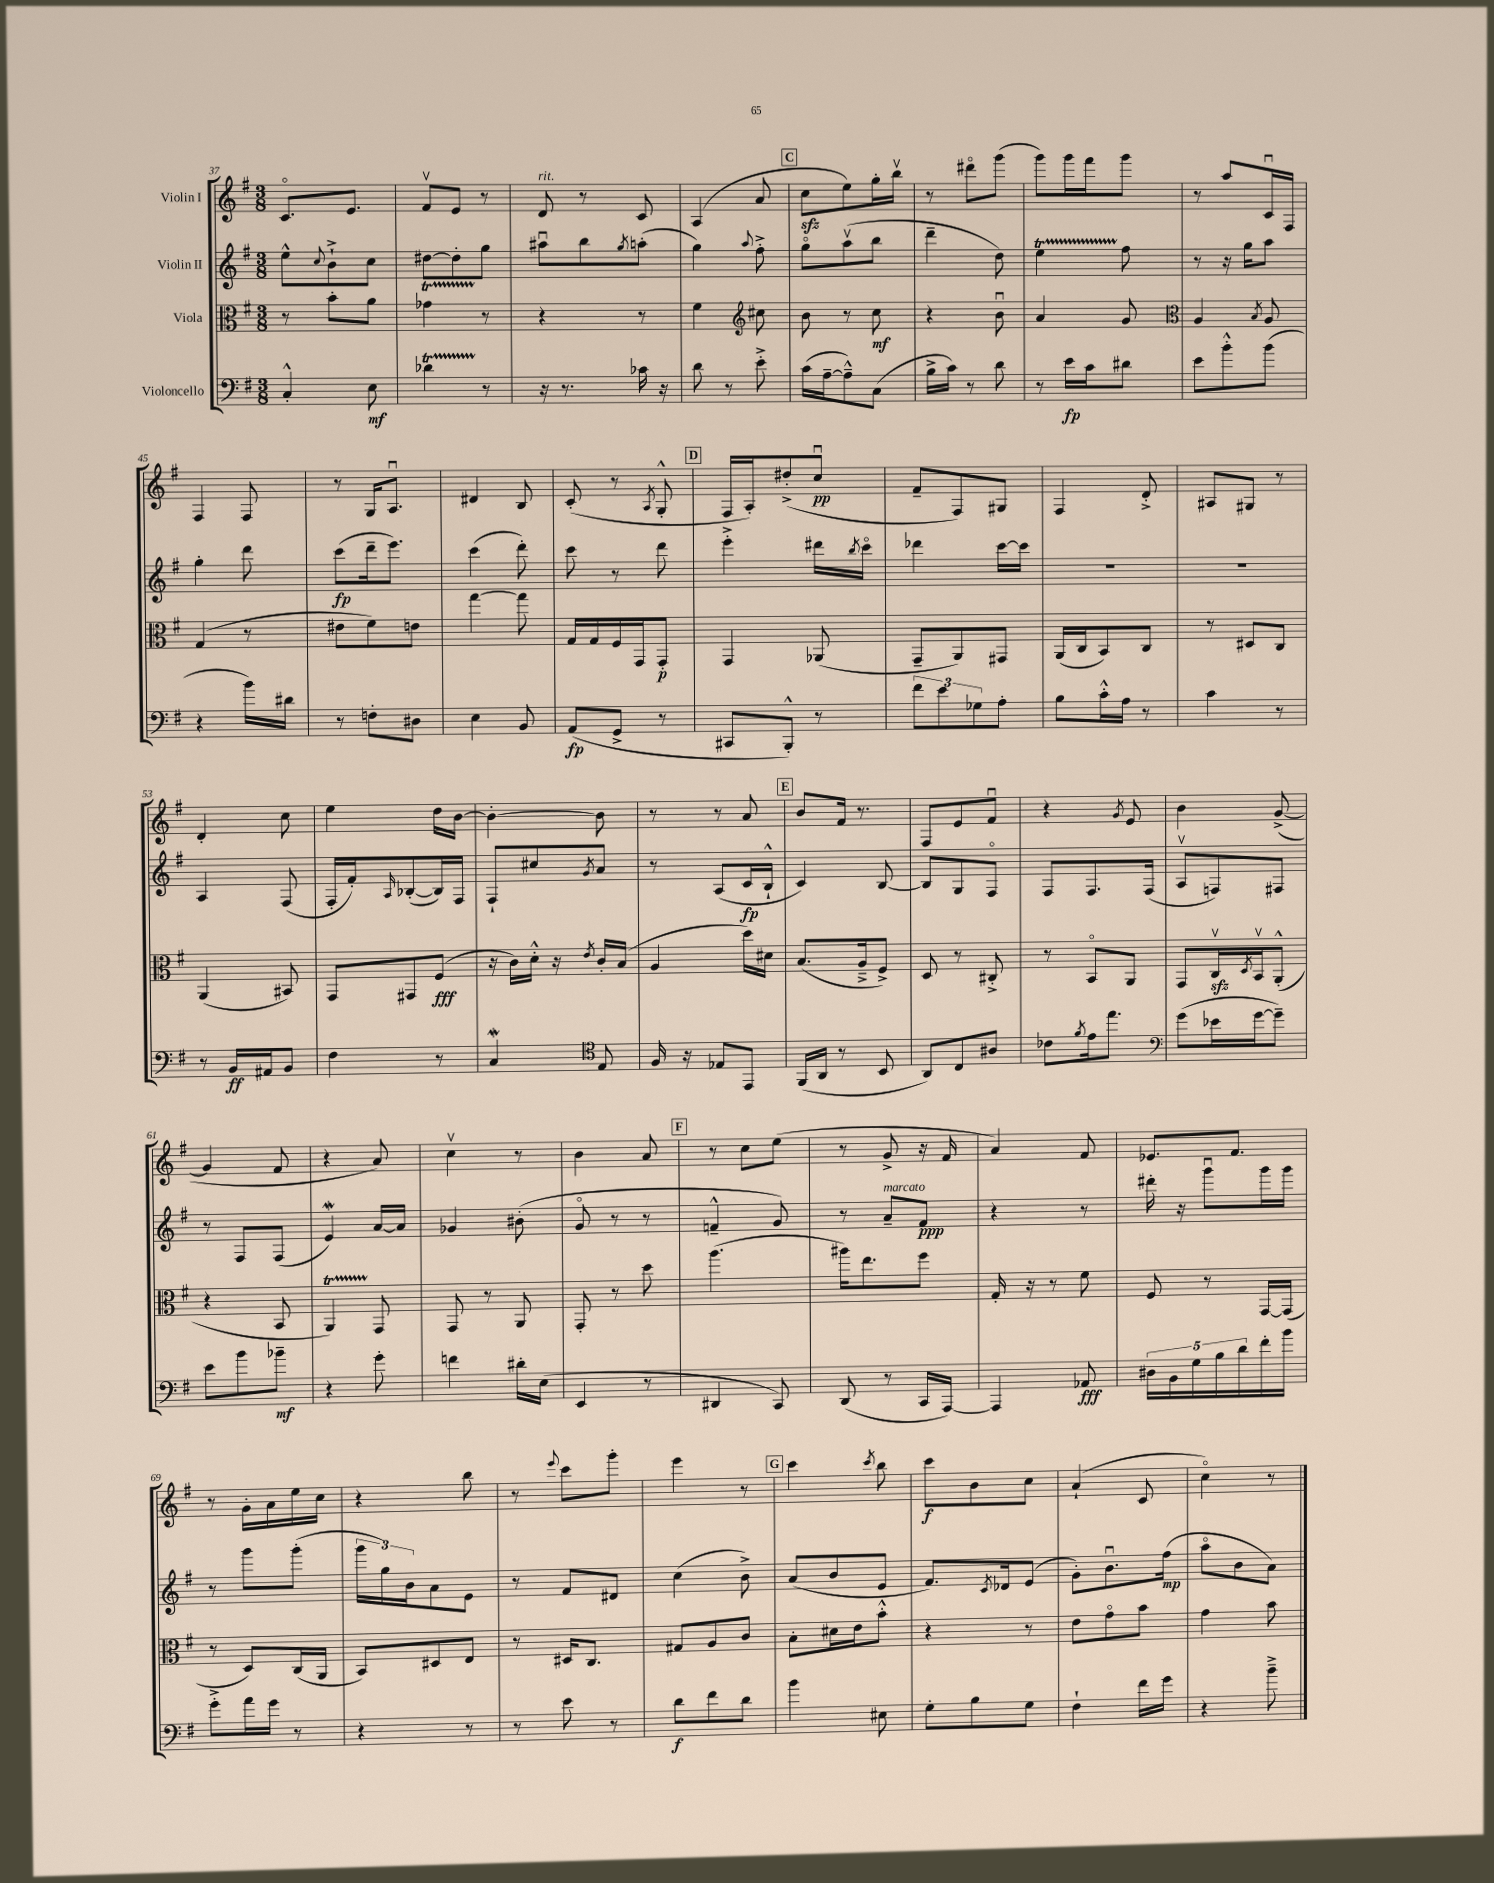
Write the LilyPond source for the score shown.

<<
\new StaffGroup <<
\new Staff = "s0" \with { instrumentName = "Violin I" } {
    \clef treble \key g \major \numericTimeSignature \time 3/8
    c'8.\flageolet e'8. |
    fis'8\upbow e'8 r8 |
    d'8^\markup { \italic "rit." } r8 c'8 |
    a4( a'8 |
    \mark \markup { \box "C" } c''8\sfz e''8) g''16-. b''16\upbow |
    r8 dis'''8\flageolet g'''8( |
    g'''8) g'''16 fis'''16 g'''8 |
    r8 a''8 c'16\downbow fis16 |
    fis4 fis8 |
    r8 g16 a8.\downbow |
    dis'4 b8 |
    c'8-.( r8 \acciaccatura { a8 } g8-.-^ |
    \mark \markup { \box "D" } fis16 a16-.) dis''8-.->( c''8\downbow\pp |
    fis'8-- fis8) gis8 |
    fis4 d'8-.-> |
    ais8 gis8 r8 |
    d'4-. c''8 |
    e''4 d''16 b'16~ |
    b'4~-. b'8 |
    r8 r8 a'8 |
    \mark \markup { \box "E" } b'8 fis'16 r8. |
    fis8 e'8 fis'8\downbow |
    r4 \acciaccatura { g'8 } e'8 |
    b'4 g'8~->( |
    g'4 fis'8 |
    r4 a'8) |
    c''4\upbow r8 |
    b'4 a'8 |
    \mark \markup { \box "F" } r8 c''8 e''8( |
    r8 g'8-> r16 fis'16 |
    a'4) fis'8 |
    ees'8. fis'8. |
    r8 g'16-. a'16 e''16 c''16 |
    r4 b''8 |
    r8 \appoggiatura { e'''8 } c'''8 g'''8-. |
    e'''4 r8 |
    \mark \markup { \box "G" } c'''4 \acciaccatura { c'''8 } b''8 |
    c'''8\f b'8 c''8 |
    a'4-!( c'8 |
    c''4\flageolet) r8 \bar "|." |
}
\new Staff = "s1" \with { instrumentName = "Violin II" } {
    \clef treble \key g \major \numericTimeSignature \time 3/8
    e''8-^ \appoggiatura { c''8 } b'8-!-> c''8 |
    dis''8~ dis''8-. g''8 |
    ais''8\downbow b''8 \acciaccatura { g''8 } a''8-.( |
    g''4) \appoggiatura { a''8 } fis''8-.-> |
    \mark \markup { \box "C" } g''8\flageolet a''8\upbow( b''8 |
    d'''4-- d''8) |
    e''4\startTrillSpan fis''8\stopTrillSpan |
    r8 r16 g''16 a''8 |
    g''4-. d'''8 |
    c'''8\fp( d'''16-- e'''8.) |
    c'''4( d'''8-.) |
    c'''8 r8 d'''8 |
    \mark \markup { \box "D" } e'''4-.-> dis'''16 \acciaccatura { b''8 } c'''16\flageolet |
    des'''4 c'''16~ c'''16 |
    R4. |
    R4. |
    a4 fis8( |
    fis16-. fis'16-.) \grace { a16 } bes8~-.( bes16) fis16 |
    fis8-! cis''8 \acciaccatura { g'8 } a'8 |
    r8 a8( c'16\fp b16-!-^ |
    \mark \markup { \box "E" } c'4) b8~ |
    b8 g8 fis8\flageolet |
    fis8 fis8. fis16( |
    a8\upbow f8) fis8 |
    r8 fis8 fis8( |
    e'4\mordent) a'16~ a'16 |
    ges'4 bis'8-.( |
    g'8\flageolet r8 r8 |
    \mark \markup { \box "F" } f'4---^ g'8) |
    r8 a'8--^\markup { \italic "marcato" } fis'8\ppp |
    r4 r8 |
    dis'''16-. r16 g'''8\downbow g'''16 g'''16 |
    r8 g'''8 g'''8-.( |
    \tuplet 3/2 { g'''16 g''16) b'16 } a'8 e'8 |
    r8 fis'8 dis'8 |
    c''4( b'8->) |
    \mark \markup { \box "G" } a'8( b'8 e'8 |
    fis'8.) \acciaccatura { c'8 } des'16 e'8( |
    g'8-.) b'8.\downbow fis''16\mp( |
    a''8\flageolet b'8 a'8) \bar "|." |
}
\new Staff = "s2" \with { instrumentName = "Viola" } {
    \clef alto \key g \major \numericTimeSignature \time 3/8
    r8 b'8-. a'8 |
    ges'4\startTrillSpan r8\stopTrillSpan |
    r4 r8 |
    fis'4 \clef treble cis''8 |
    \mark \markup { \box "C" } b'8 r8 c''8\mf |
    r4 b'8\downbow |
    a'4 g'8 |
    \clef alto a4 \acciaccatura { b8 } a8 |
    g4( r8 |
    eis'8 fis'8) e'8 |
    g''4~ g''8 |
    g16 g16 fis16 g,16 g,8-.\p |
    \mark \markup { \box "D" } g,4 aes,8( |
    g,8-- a,8) gis,8 |
    a,16( c16 b,8) c8 |
    r8 dis8 c8 |
    a,4( bis,8) |
    g,8 gis,8 fis8\fff( |
    r16 c'16) d'16-.-^ r16 \acciaccatura { e'8 } c'16-. b16( |
    a4 d''16) dis'16 |
    \mark \markup { \box "E" } b8.( a16---> fis8->) |
    d8 r8 cis8-.-> |
    r8 b,8\flageolet a,8 |
    g,8 c16\upbow\sfz \acciaccatura { d8 } b,16\upbow a,8-.-^( |
    r4 b,8 |
    a,4\startTrillSpan) g,8\stopTrillSpan |
    g,8 r8 a,8 |
    g,8-. r8 d''8 |
    \mark \markup { \box "F" } a''4.( |
    ais''16) e''8. fis''8 |
    g16-. r16 r8 fis'8 |
    fis8 r8 g,16~ g,16( |
    r8 d8) c16( a,16 |
    b,8) dis8 e8 |
    r8 dis16 c8. |
    gis8 a8 c'8 |
    \mark \markup { \box "G" } b8-. dis'16 e'16 b'8-.-^ |
    r4 r8 |
    e'8 g'8\flageolet b'8 |
    g'4 b'8 \bar "|." |
}
\new Staff = "s3" \with { instrumentName = "Violoncello" } {
    \clef bass \key g \major \numericTimeSignature \time 3/8
    c4-.-^ e8\mf |
    des'4\startTrillSpan r8\stopTrillSpan |
    r16 r8. ces'16 r16 |
    d'8 r8 e'8-.-> |
    \mark \markup { \box "C" } c'16( a16~-- a8---^) c8( |
    b16-> c'16) r8 d'8 |
    r8 e'16\fp c'16 dis'8 |
    e'8 b'8-.-^ b'8( |
    r4 b'16) dis'16 |
    r8 f8-. dis8 |
    e4 b,8 |
    a,8\fp( g,8-> r8 |
    \mark \markup { \box "D" } cis,8 b,,8-.-^) r8 |
    \tuplet 3/2 { fis'8 e'8 ges8 } a8-. |
    b8 c'16-.-^ a16 r8 |
    c'4 r8 |
    r8 b,16\ff ais,16 b,8 |
    fis4 r8 |
    c4\mordent \clef tenor e8 |
    fis16 r16 ees8 e,8 |
    \mark \markup { \box "E" } fis,16( a,16 r8 b,8 |
    a,8) c8 ais8 |
    ces'8 \acciaccatura { fis'8 } e'16 e''8. |
    \clef bass g'8( ees'16 g'16~ g'8--) |
    e'8 b'8 bes'8--\mf |
    r4 g'8-. |
    f'4 dis'16-. e16( |
    e,4 r8 |
    \mark \markup { \box "F" } dis,4 c,8) |
    d,8( r8 c,16 a,,16~) |
    a,,4 aes,8\fff |
    \tuplet 5/4 { dis16 b,16 g16 b16 d'16 } fis'16-. b'16 |
    g'8-.-> a'16 g'16 r8 |
    r4 r8 |
    r8 e'8 r8 |
    d'8\f fis'8 d'8 |
    \mark \markup { \box "G" } b'4 eis8 |
    g8-. b8 g8 |
    fis4-! fis'16 g'16 |
    r4 b'8---> \bar "|." |
}
>>
>>
\layout { \context { \Score currentBarNumber = #37 } }
